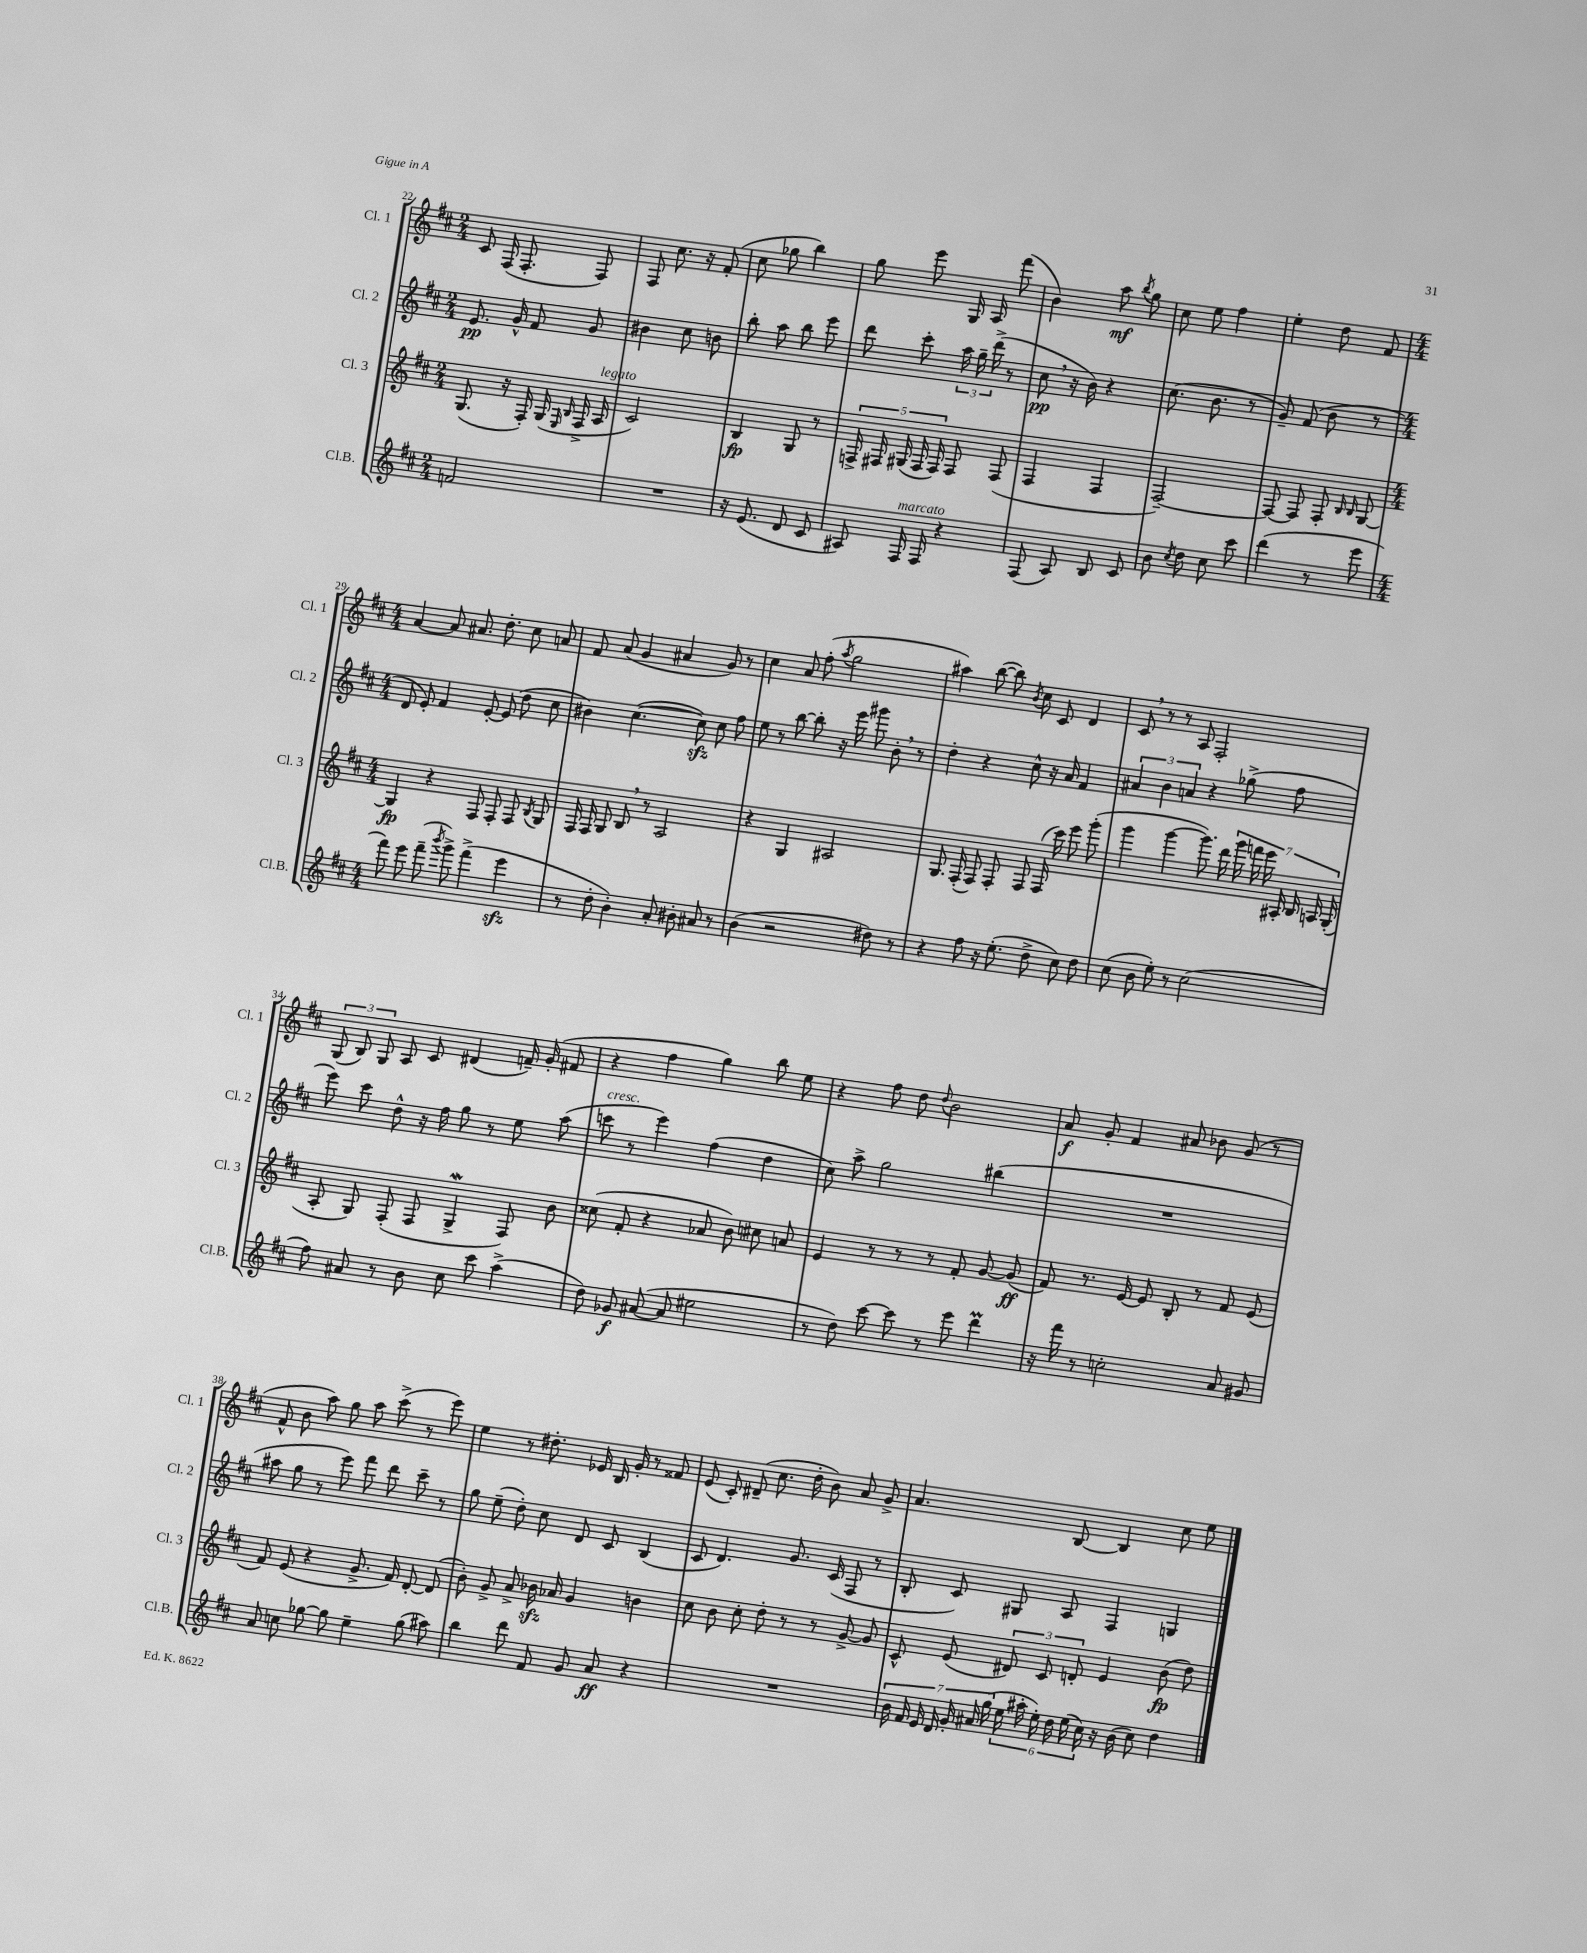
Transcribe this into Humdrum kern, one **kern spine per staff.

**kern	**kern	**kern	**kern
*staff4	*staff3	*staff2	*staff1
*clefG2	*clefG2	*clefG2	*clefG2
*k[f#c#]	*k[f#c#]	*k[f#c#]	*k[f#c#]
*M2/4	*M2/4	*M2/4	*M2/4
2f/	(8.G/	8.e/	8c#/
.	.	.	(16F#/
.	16r	16g^^/	8.F#'/
.	16F#'/)	8f#/	.
.	(16G/	.	.
.	16qqE/	.	.
.	16qqB/	.	.
.	16F#^/	8g/	8F#/)
.	16A/	.	.
=	=	=	=
2r	2c#/)	4b#\	8F#/
.	.	.	8.cc#\
.	.	8cc#\	.
.	.	.	16r
.	.	8b\	(8f#'/
=	=	=	=
16r	4B/	8bb'\	8cc#\
(8.e/	.	.	.
.	.	8aa\	8gg-\
8d/	8G/	8bb\	4bb\)
8c#/	8r	8eee\	.
=	=	=	=
8A#/)	20F^/	8ddd\	8gg\
.	20F#/	.	.
.	(20G#/	.	.
16F#/	.	8ccc#'\	8eee\
.	20F#/	.	.
16F#/	.	.	.
.	20F#/)	.	.
4r	8F#/	24aa\	16G/
.	.	24gg~\	.
.	.	.	16A/
.	.	(24ddd^\	.
.	(8F#/	8r	(8fff#\
=	=	=	=
(8F#/	4F#/	8cc#\	4b\)
8A/)	.	16r	.
.	.	16b\)	.
8B/	4F#/	4r	8aa\
.	.	.	8qbb/
8c#/	.	.	8gg\
=	=	=	=
8b\	[2F#~/)	(8.cc#\	8cc#\
8qcc#/	.	.	.
8dd\	.	.	8ee\
.	.	8.b\	.
8cc#\	.	.	4ff#\
8ccc#\	.	8r	.
=	=	=	=
(4ddd\	8F#/_	8g~/)	4ee'\
.	8F#/]	(8f#/	.
8r	8F#'/	8b\	8dd\
.	16qqB/	.	.
.	16qqB/	.	.
8eee\	[8G/	8r	8f#/
=	=	=	=
*M4/4	*M4/4	*M4/4	*M4/4
8fff#\)	4G/]	8d/	[4a/
8eee\	.	8e'/)	.
(8fff#~\	4r	4f#/	8a/]
8qbbb/	.	.	.
8ggg^\)	.	.	8.a#/
(4fff#^\	8F#/	[8e'/	.
.	.	.	8.dd'\
.	8F#'/	(8e/]	.
4eee\	8F#/	8dd\	8cc#\
.	8qB/	.	.
.	8G/	8cc#\	8a/
=	=	=	=
8r	16F#/	4b#\)	8f#/
.	16F#/	.	.
8dd'\	8G/	.	(8a/
4b'\)	8B/	([4.cc#\	4g/
.	8r	.	.
8a'/	2A/	.	4a#/
8b#'\	.	8cc#\])	.
8a#/	.	8cc#\	8g/)
8r	.	8ff#\	8r
=	=	=	=
(4b\	4r	8ee\	4cc#\
.	.	8r	.
2r	4G/	[8bb\	8a/
.	.	8bb'\]	(8ff#'\
.	.	.	8qaa/
.	2A#/	16r	2gg\
.	.	16eee\	.
.	.	8ggg#\	.
8dd#\)	.	8b'\	.
8r	.	8r	.
=	=	=	=
4r	8.G/	4dd'\	4aa#\)
.	(16F#'/	.	.
8ff#\	8F#/)	4r	([8bb\
16r	8F#'/	.	8bb\])
(8.ee'\	.	.	.
.	.	.	8qb/
.	8F#/	8cc#^^\	8cc#\
8dd^\	(16F#/	16r	8c#/
.	16ccc#\)	16a/	.
8cc#\)	8eee\	4f#/	4d/
8dd\	(8ggg'\	.	.
=	=	=	=
(8cc#\	4ggg\	6a#/	8c#/
8b\	.	.	8r
.	.	6b\	.
8ee'\)	[4ggg\	.	8r
.	.	6a/	.
8r	.	.	8A/
(2cc#\	8.ggg\])	4r	2F#'/
.	16ddd\	.	.
.	28ggg\	(8gg-^\	.
.	28fff\	.	.
.	28eee\	.	.
.	28A#'/	.	.
.	.	8ff#\	.
.	28B/	.	.
.	28A/	.	.
.	(28G'/	.	.
=	=	=	=
8ff#\)	8A'/	8eee\)	(12G/
.	.	.	12B/)
8a#/	8G/)	8ccc#\	.
.	.	.	12G/
8r	(8F#'/	8dd^^\	8A/
8b\	8F#/	16r	8c#/
.	.	16ff#\	.
8cc#\	4G^/	8gg\	(4d#/
8ccc#\	.	8r	.
(4aa^\	8F#/)	8ee\	16f~/)
.	.	.	(16g'/
.	8b\	(8aa\	8f#/
=	=	=	=
8dd\)	(8cc##\	8ccc\	4r
8g-/	8f#'/	8r	.
([8a#/	4r	4eee\)	4ff#\
8a#/]	.	.	.
2ee#\	8a-/	(4ff#\	4gg\)
.	8b\)	.	.
.	8cc#\	4dd\	8bb\
.	8a/	.	8ee\
=	=	=	=
8r	4e/	8cc#\)	4r
8dd\)	.	8aa^\	.
[8ccc#\	8r	2gg\	8ff#\
8ccc#\]	8r	.	8dd\
.	.	.	8qqdd/
8r	8r	.	2b\
8eee\	8f#'/	.	.
4ddd\	[8g/	(4bb#\	.
.	(8g/]	.	.
=	=	=	=
16r	8f#/)	1r	8a/
16fff#\	.	.	.
8r	8.r	.	8g'/
2cc'\	.	.	4f#/
.	[16e/	.	.
.	8e/]	.	.
.	8B'/	.	8a#/
.	8r	.	8b-\
8a/	8f#/	.	(8g/
8g#/	(8e/	.	8r
=	=	=	=
8a/	8f#/)	8aa#\	8f#^^/
8cc\	(8e/	8gg\	8b\
[8gg-\	4r	8r	8aa\)
8gg-\]	.	8eee\)	8gg\
4ee~\	8.g^/	8fff#\	8aa\
.	.	8ddd\	(8ccc#^\
.	16f#/)	.	.
(8gg-\	[8d'/	8ccc#~\	8r
8aa#\)	(8d/]	8r	8eee\)
=	=	=	=
4bb\	8b'\)	8gg\	4ee\
.	8g^/	(8ee~\	.
8ddd\	8a^/	8dd'\)	8r
8f#/	16b-\	8cc#\	8.dd#'\
.	16a-/	.	.
8g/	4g/	8d/	.
.	.	.	16e-/
8a/	.	8c#/	16B/
.	.	.	16g'/
4r	4b\	(4B/	8r
.	.	.	8f##/
=	=	=	=
1r	8cc#\	8c#/	(8e/
.	8b\	4.d/)	8c#'/)
.	8cc#'\	.	(8d#~/
.	8dd'\	.	8.cc#\
.	8r	8.g/	.
.	.	.	16dd'\
.	8r	.	8b\)
.	.	(16c#/	.
.	[8g^/	8F#/	8a/
.	8g/]	8r	8g^/
=	=	=	=
28b\	8c#^^/	8B'/	4.a/
28f#/	.	.	.
28e/	.	.	.
28d/	.	.	.
.	(8e/	8c#/)	.
28g'/	.	.	.
28a#/	.	.	.
(28gg\	.	.	.
24ee\	12d#/)	8G#/	.
24aa#'\	.	.	.
24ee'\)	12c#/	.	.
24dd\	.	8A/	[8B/
(24ee\	12d'/	.	.
24cc#\)	.	.	.
16r	4e/	4F#/	4B/]
(16b\	.	.	.
8cc#\)	.	.	.
4dd\	(8b\	4G/	8cc#\
.	8dd\)	.	8ee\
==	==	==	==
*-	*-	*-	*-
